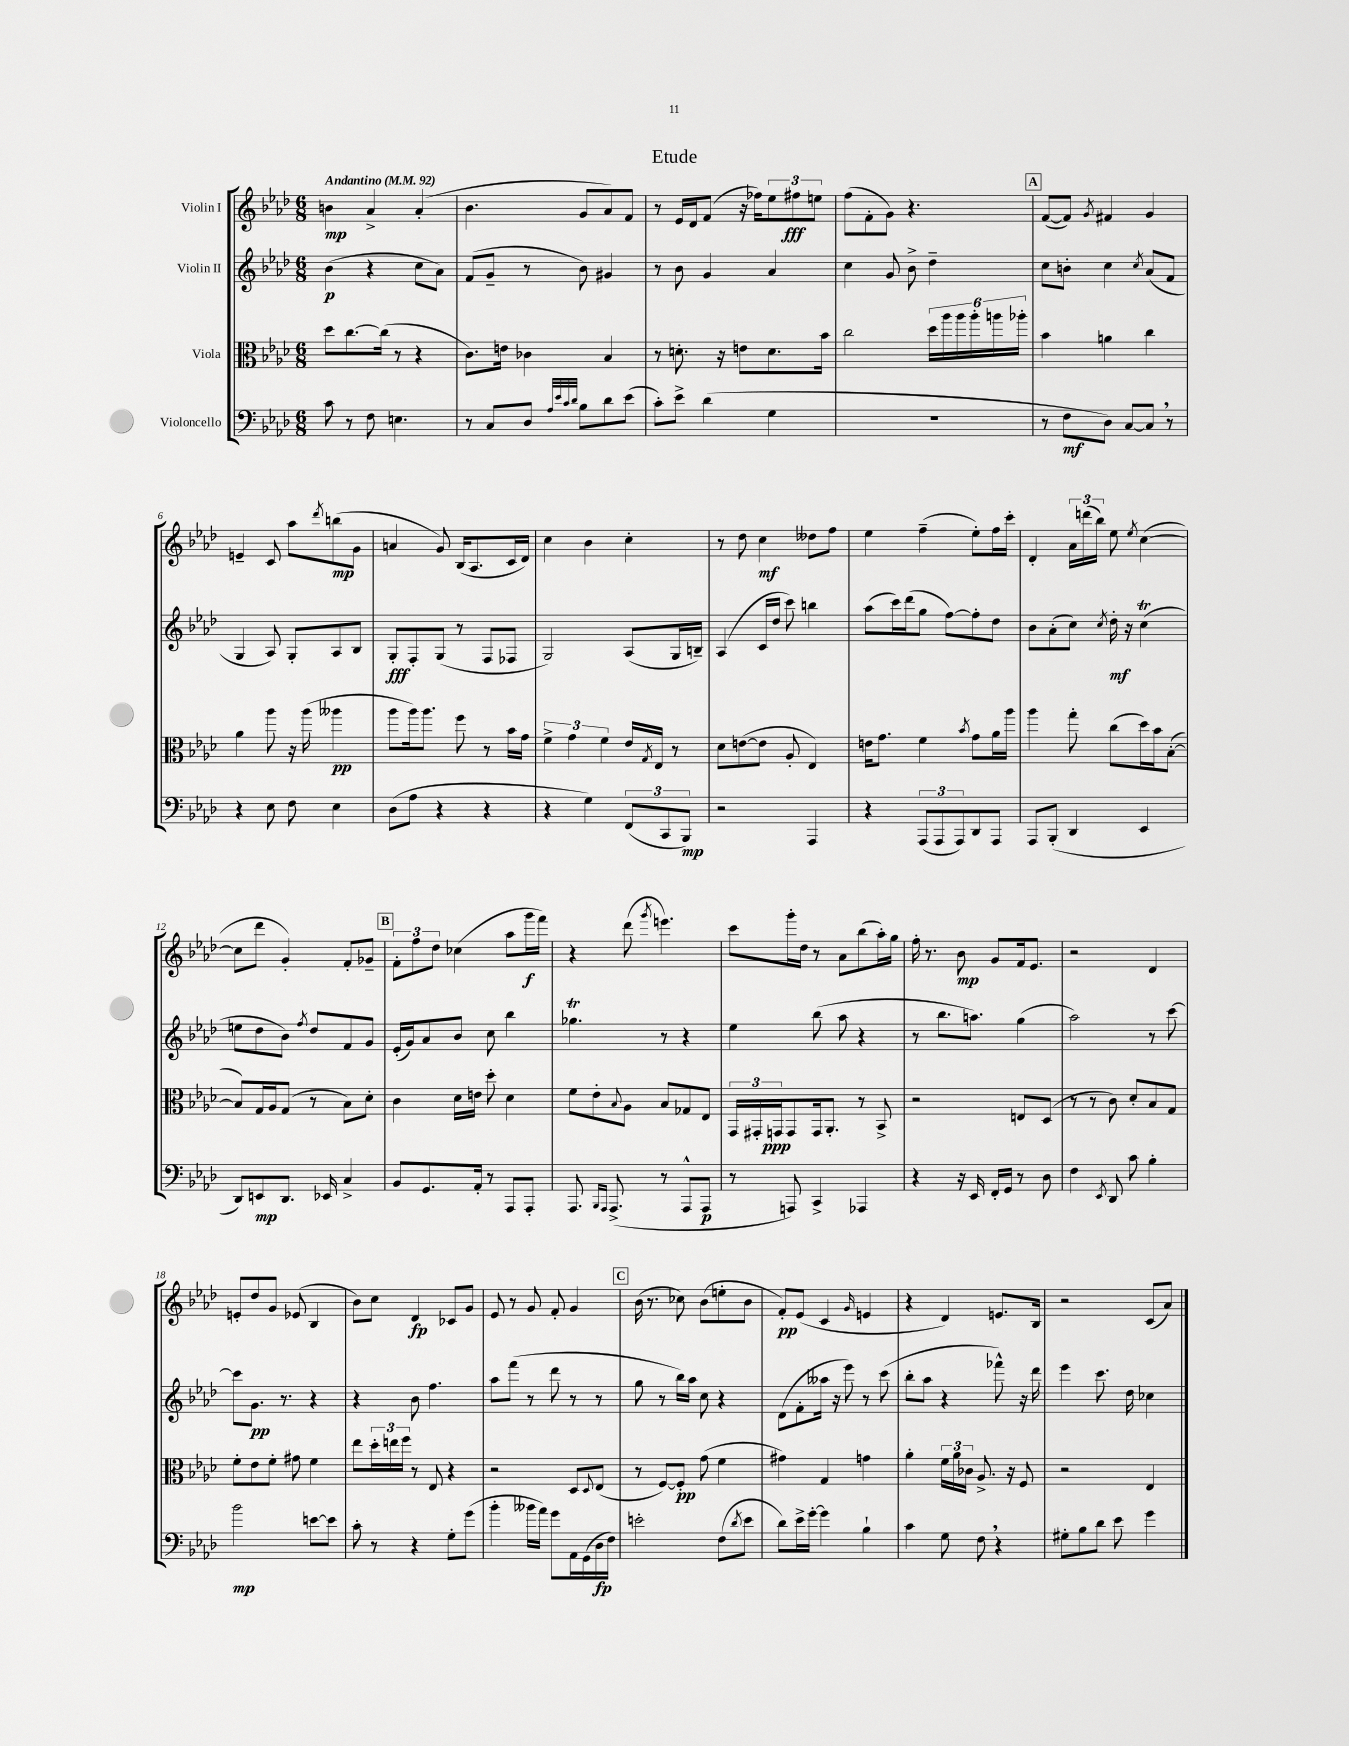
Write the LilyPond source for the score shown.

\header { title = "Etude" }
<<
\new StaffGroup <<
\new Staff = "s0" \with { instrumentName = "Violin I" } {
    \clef treble \key aes \major \numericTimeSignature \time 6/8 \tempo "Andantino" 4 = 92
    b'4\mp aes'4-> aes'4-.( |
    bes'4. g'8 aes'8) f'8 |
    r8 ees'16 des'16 f'8( r16 fes''16) \tuplet 3/2 { ees''8 fis''8\fff e''8 } |
    f''8( f'8-. g'8) r4. |
    \mark \markup { \box "A" } f'8~( f'8) \acciaccatura { g'8 } fis'4 g'4 |
    e'4-- c'8 aes''8 \acciaccatura { des'''8 } b''8\mp( g'8 |
    a'4 g'8) bes16( aes8. c'16 des'16) |
    c''4 bes'4 c''4-. |
    r8 des''8 c''4\mf deses''8 f''8 |
    ees''4 f''4--( ees''8-.) f''16 c'''16-. |
    des'4-. \tuplet 3/2 { aes'16 d'''16( bes''16) } ees''8 \acciaccatura { ees''8 } c''4~( |
    c''8 des'''8 g'4-.) f'8-. ges'8-- |
    \mark \markup { \box "B" } \tuplet 3/2 { f'8-. f''8 des''8 } ces''4( aes''8 g'''16\f f'''16) |
    r4 des'''8( \acciaccatura { g'''8 } e'''4.) |
    c'''8 g'''16-. des''16 r8 aes'8 bes''8( aes''16-.) g''16 |
    f''16-. r8. bes'8\mp g'8 f'16 ees'8. |
    r2 des'4 |
    e'8-. des''8 g'8 ees'8( bes4 |
    bes'8) c''8 des'4\fp ces'8 g'8 |
    ees'8 r8 g'8 f'8-. g'4 |
    \mark \markup { \box "C" } bes'16( r8. ces''8) bes'8( e''8-. bes'8 |
    f'8-.\pp) ees'8( c'4 \grace { g'16 } e'4 |
    r4 des'4) e'8. bes16 |
    r2 c'8( aes'8) \bar "|." |
}
\new Staff = "s1" \with { instrumentName = "Violin II" } {
    \clef treble \key aes \major \numericTimeSignature \time 6/8
    bes'4\p( r4 c''8 aes'8) |
    f'8( g'8-- r8 bes'8) gis'4 |
    r8 bes'8 g'4 aes'4 |
    c''4 g'8 bes'8-> des''4-- |
    \mark \markup { \box "A" } c''8 b'8-. c''4 \acciaccatura { c''8 } aes'8( f'8 |
    g4 aes8) g8-. aes8 bes8 |
    g8-.\fff f8-. g8( r8 f8 fes8 |
    g2) aes8( g16 b16--) |
    aes4( c'16 des''16 c'''8) b''4 |
    aes''8( c'''16) des'''16( g''8 f''8~) f''8-. des''8 |
    bes'8 aes'8-.( c''8) \acciaccatura { c''8 } des''16-.\mf r16 c''4\trill( |
    e''8 des''8 bes'8) \acciaccatura { f''8 } des''8 f'8 g'8 |
    \mark \markup { \box "B" } ees'16-.( g'16) aes'8 bes'8 c''8 bes''4 |
    ges''4.\trill r8 r4 |
    ees''4 bes''8( aes''8 r4 |
    r8 bes''8. a''8.) g''4( |
    aes''2) r8 c'''8~ |
    c'''8 g'8.\pp r8. r4 |
    r4 bes'8 f''4. |
    aes''8 f'''8( r8 des'''8 r8 r8 |
    \mark \markup { \box "C" } g''8 r8 bes''16) aes''16 c''8 r4 |
    des'8( f'8-. aeses''16 r16 ees'''8) r8 c'''8( |
    bes''8-. aes''8 r4 fes'''8-^) r16 des'''16 |
    ees'''4 c'''8. des''16 ces''4 \bar "|." |
}
\new Staff = "s2" \with { instrumentName = "Viola" } {
    \clef alto \key aes \major \numericTimeSignature \time 6/8
    des''8 c''8.~ c''16( r8 r4 |
    c'8.) e'16 ces'4 bes4 |
    r8 d'8.-. r16 e'8 d'8. bes'16 |
    c''2 \tuplet 6/4 { des''16 aes''16 aes''16 aes''16-. a''16 aes''16-. } |
    \mark \markup { \box "A" } bes'4 a'4 c''4 |
    aes'4 aes''8 r16 aes''16( aeses''4\pp |
    aes''8 aes''16) aes''8. f''8 r8 bes'16 g'16 |
    \tuplet 3/2 { f'4-> g'4 f'4 } ees'16 \acciaccatura { g8 } ees16 r8 |
    des'8 e'8~( e'8 aes8-. ees4) |
    e'16 g'8. f'4 \acciaccatura { bes'8 } g'8 aes'16 aes''16 |
    aes''4 g''8-. c''8( des''16) bes'16 bes8~-.( |
    bes8) g16 aes16 g8( r8 bes8) des'8-. |
    \mark \markup { \box "B" } c'4 des'16 e'16 des''8-. des'4 |
    f'8 ees'8-. \appoggiatura { bes8 } aes8 bes8 ges8 ees8 |
    \tuplet 3/2 { g,16 gis,16-. g,16\ppp } g,8 g,16 aes,8.-. r8 bes,8-> |
    r2 e8 des8( |
    r8 r8 c'8) des'8-. bes8 g8 |
    f'8-. ees'8 f'8-. gis'8 f'4 |
    ees''8 \tuplet 3/2 { des''16-. e''16 f''16 } r8 ees8 r4 |
    r2 des8 \appoggiatura { des8 } ees8( |
    \mark \markup { \box "C" } r8 f8~) f8-.\pp g'8( f'4 |
    gis'4) g4 g'4 |
    aes'4-. \tuplet 3/2 { f'16 aes'16 ces'16 } aes8.-> r16 f8 |
    r2 ees4 \bar "|." |
}
\new Staff = "s3" \with { instrumentName = "Violoncello" } {
    \clef bass \key aes \major \numericTimeSignature \time 6/8
    c'8 r8 f8 e4. |
    r8 c8 des8 \grace { aes32 ees'32 c'32 des'32 } bes8 des'8 ees'8( |
    c'8-.) ees'8-> des'4( g4 |
    R2. |
    \mark \markup { \box "A" } r8 f8\mf des8) c8~ c8 \breathe r8 |
    r4 ees8 f8 ees4 |
    des8( aes8 r4 r4 |
    r4 g4) \tuplet 3/2 { f,8( c,8 bes,,8\mp) } |
    r2 aes,,4 |
    r4 \tuplet 3/2 { aes,,8( aes,,8 aes,,8) } des,8 aes,,8 |
    aes,,8 bes,,8-.( des,4 ees,4 |
    des,8) e,8\mp des,8. ees,16 c4-> |
    \mark \markup { \box "B" } bes,8 g,8. aes,16-. r8 aes,,8 aes,,8-. |
    aes,,8. \grace { bes,,16 aes,,16 } aes,,8.->( r8 aes,,8-^ aes,,8\p |
    r8 a,,8) c,4-> aes,,4 |
    r4 r16 ees,16 f,16-. g,16 r8 des8 |
    f4 \acciaccatura { ees,8 } des,8 c'8 bes4-. |
    bes'2\mp e'8~ e'8 |
    c'8-. r8 r4 g8-. g'8( |
    bes'4-. beses'16 aes'16) g'8 aes,16 g,16( des16\fp f16) |
    \mark \markup { \box "C" } e'2-. f8( \acciaccatura { des'8 } e'8 |
    des'8) ees'16-> g'16~-. g'4 bes4-! |
    c'4 g8 f8 \breathe r4 |
    gis8-. bes8 des'8 ees'8 g'4 \bar "|." |
}
>>
>>
